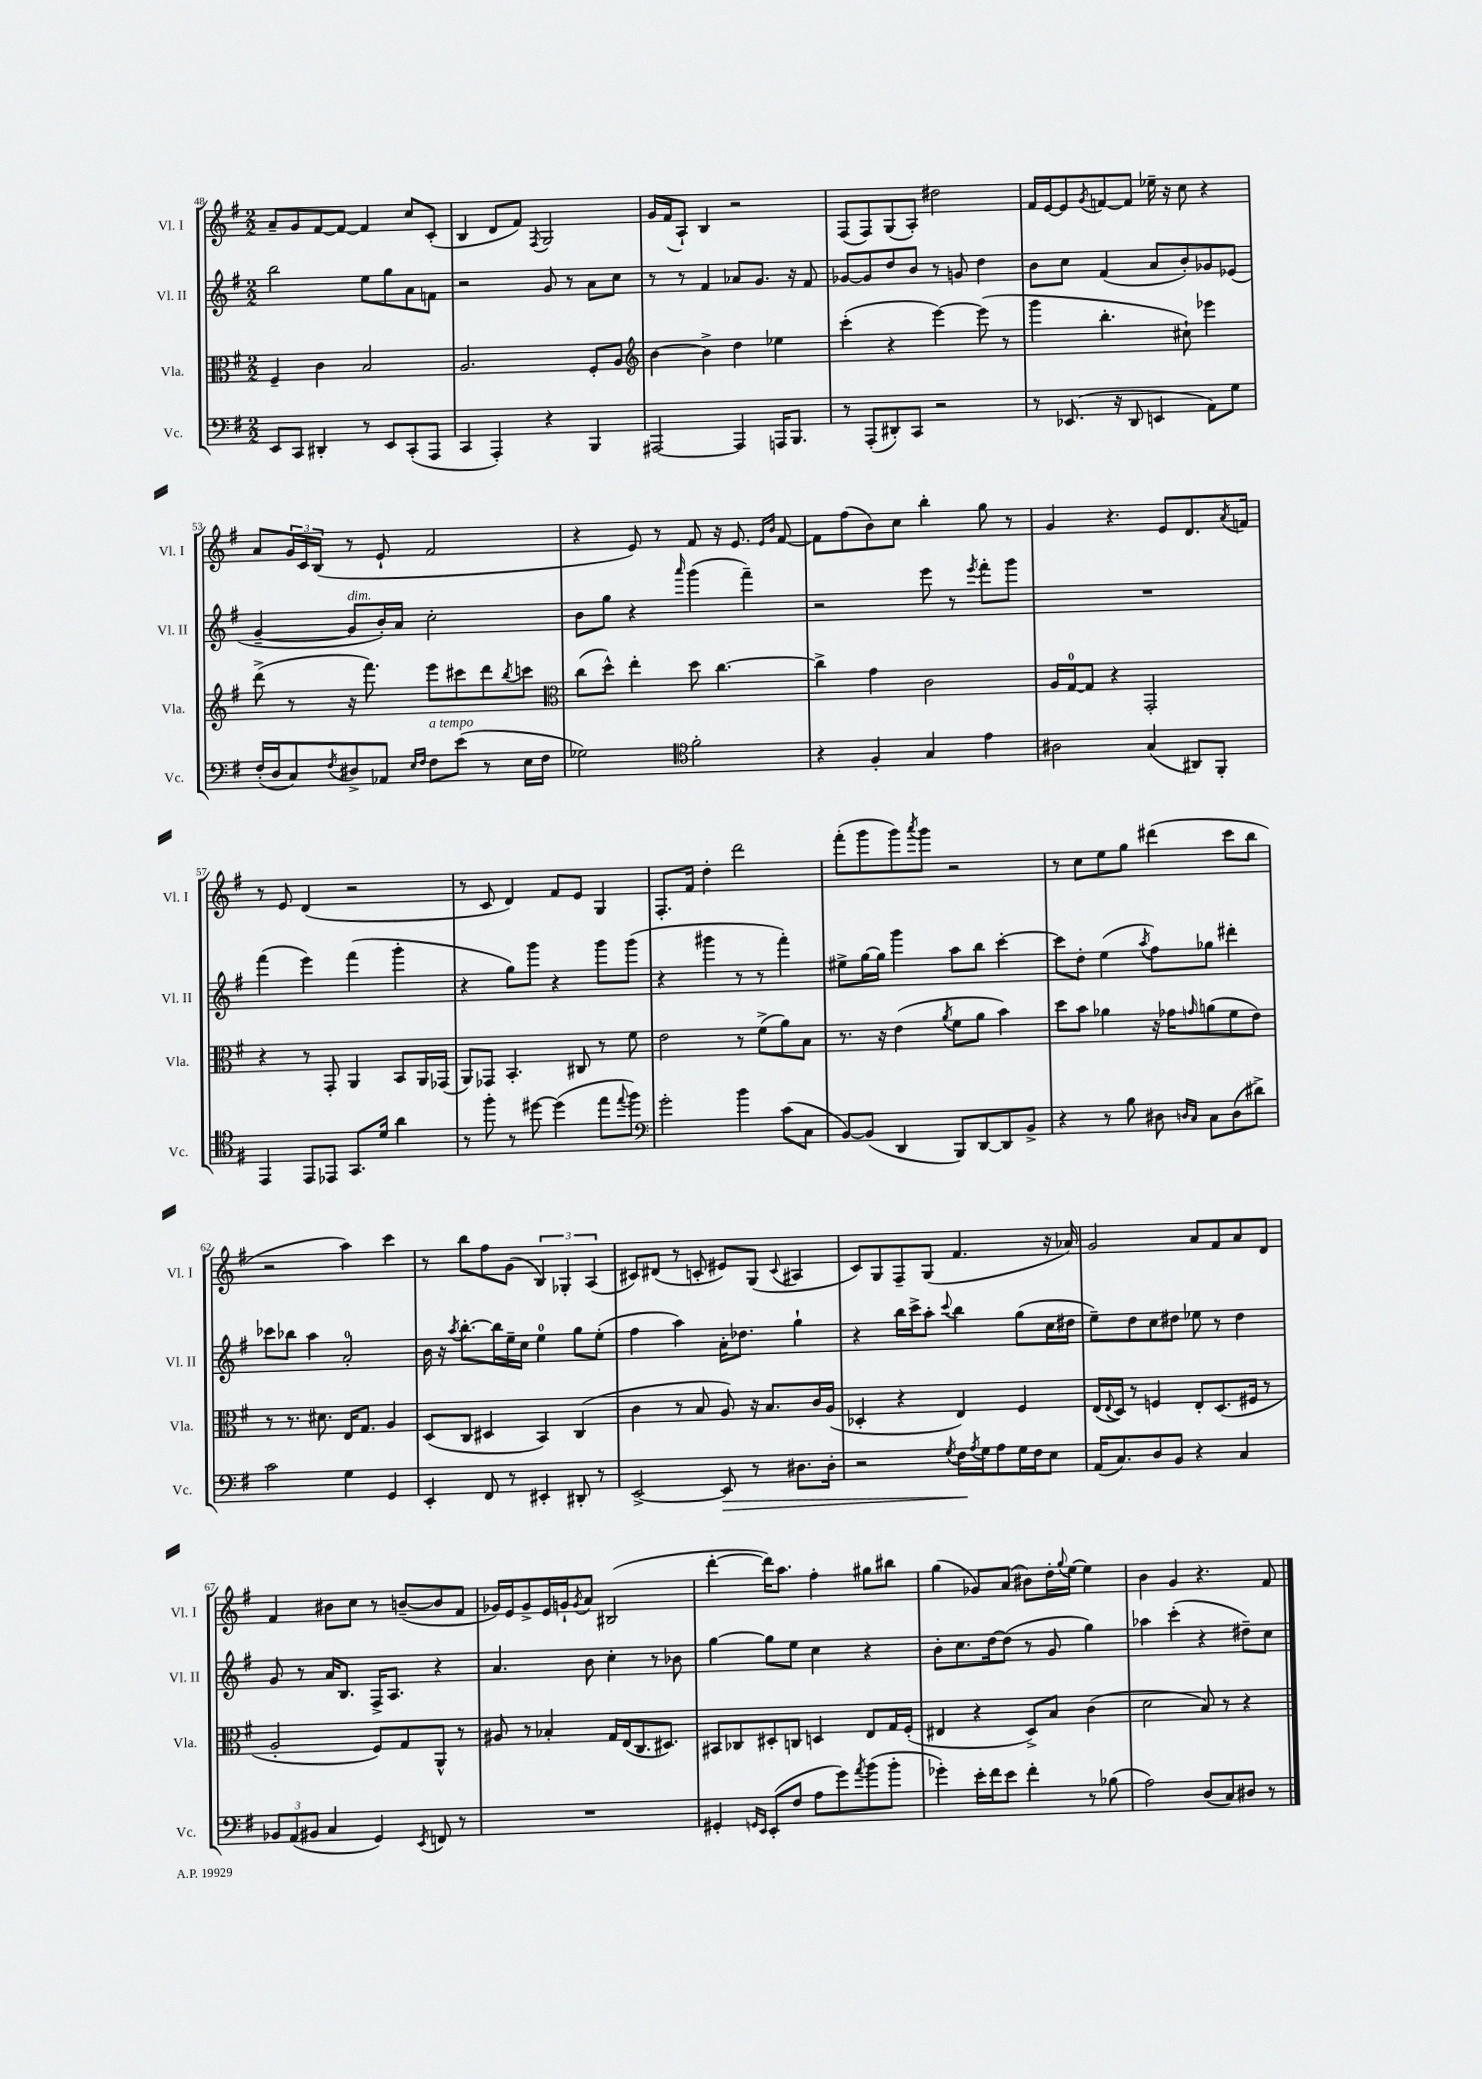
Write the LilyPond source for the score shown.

<<
\new StaffGroup <<
\new Staff = "s0" \with { instrumentName = "Vl. I" shortInstrumentName = "Vl. I" } {
    \clef treble \key g \major \numericTimeSignature \time 2/2
    a'8-- g'8 fis'8~ fis'8~ fis'4 c''8 c'8-.( |
    b4 d'8 fis'8) \acciaccatura { fis8 } g2 |
    g'16 fis'16( a8-!) b4 r2 |
    fis8( fis8) g8( a8-.) dis''2 |
    fis'16 e'16~ e'8 \acciaccatura { g'8 } f'8~ f'8 ees''16-- r16 c''8 r4 |
    a'8 \tuplet 3/2 { g'16 c'16 b16( } r8 e'8-! fis'2 |
    r4 e'8) r8 fis'8 r16 e'8. \grace { e'16 b'16 } fis'8~ |
    fis'8 fis''8( b'8) c''8 b''4-. g''8 r8 |
    g'4 r4. e'8 d'8. \acciaccatura { a'8 } f'16 |
    r8 e'8 d'4( r2 |
    r8 c'8 d'4) fis'8 e'8 g4 |
    fis8.-. fis'16 d''4-. d'''2 |
    fis'''8-.( g'''8 g'''8) \acciaccatura { a'''8 } g'''8 r2 |
    r8 c''8 e''8 g''8 dis'''4( c'''8 b''8 |
    r2 a''4) c'''4 |
    r8 b''8 fis''8 g'8( \tuplet 3/2 { b4) ges4-. a4( } |
    cis'8) dis'8( r8 c'8-. eis'8) g8( \appoggiatura { c'8 } ais4 |
    c'8) g8 fis8-- g8( fis'4. r16 aes'16) |
    g'2 a'8 fis'8 a'8 d'8 |
    fis'4 bis'8 c''8 r8 b'8~--( b'8 fis'8 |
    ges'16) e'16 ges'8-> e'16 g'16-! \acciaccatura { g'8 } a'8 bis2( |
    d'''4~-. d'''16) a''8. fis''4-. gis''8 bis''8 |
    g''4( ges'8) a'8( bis'8) d''16-. \appoggiatura { g''8 } e''16~ e''4 |
    b'4 g'4 r4. fis'8 \bar "|." |
}
\new Staff = "s1" \with { instrumentName = "Vl. II" shortInstrumentName = "Vl. II" } {
    \clef treble \key g \major \numericTimeSignature \time 2/2
    b''2 e''8 g''8 a'8 f'8 |
    r2 g'8 r8 a'8 c''8 |
    r8 r8 fis'4 aes'8 g'8. r16 fis'8 |
    ges'8~ ges'8 d''8 b'8 r8 g'8 d''4 |
    b'8 c''8 fis'4( a'8 b'8-.) ges'8 ees'8( |
    g'4~-- g'8^\markup { \italic "dim." } b'16-.) a'16 c''2-. |
    b'8 g''8 r4 \grace { a'''16 } g'''4( fis'''4--) |
    r2 e'''8 r8 \acciaccatura { e'''8 } fis'''8-. g'''8 |
    R1 |
    fis'''4( e'''4) fis'''4( g'''4-. |
    r4 g''8) g'''8 r4 g'''8 g'''8( |
    r4 gis'''4 r8 r8 fis'''4-.) |
    eis''8-> g''16~ g''16 g'''4 a''8 b''8 c'''4~-. |
    c'''8 d''8-. e''4( \acciaccatura { a''8 } fis''8) ges''8 dis'''4-. |
    ces'''8 bes''8 a''4 a'2-0-. |
    b'16 r16 \acciaccatura { a''8 } b''8.~-. b''16 e''16-- c''16 e''4-0 g''8 e''8-.( |
    fis''4 a''4) a'16-. des''8. g''4-! |
    r4 b''16 c'''16-> a''8-. \appoggiatura { c'''8 } b''4 g''8( c''16 dis''16 |
    e''8--) d''8 c''8 dis''8 ees''8 r8 dis''4 |
    g'8 r8 a'16 b8. fis16-> a8. r4 |
    a'4. b'8 c''4-. r8 bes'8 |
    g''4~ g''8 e''8 c''4 r4 |
    b'8-. c''8. d''16~ d''8( r8 g'8 g''4) |
    aes''4 c'''4-.( r4 dis''8--) c''8 \bar "|." |
}
\new Staff = "s2" \with { instrumentName = "Vla." shortInstrumentName = "Vla." } {
    \clef alto \key g \major \numericTimeSignature \time 2/2
    fis4-- c'4 b2 |
    a2. fis8-. a8 |
    \clef treble b'4~ b'4-> d''4 ees''4 |
    c'''4-.( r4 e'''4~) e'''8( r8 |
    g'''4 b''4.-. cis''8-!) ees'''4 |
    d'''8->( r8 r16 fis'''8.) e'''8 cis'''8 d'''8 \acciaccatura { b''8 } c'''8 |
    \clef alto c''8( d''8-^) e''4-. d''8 c''4.~ |
    c''4-> g'4 c'2 |
    a16 g16-0~ g8 r4 g,2-. |
    r4 r8 g,8-. a,4 b,8 a,16 ges,16( |
    a,8) ges,8 b,4.-. cis8 r8 fis'8 |
    e'2 r8 fis'8->( a'8) b8 |
    r8. r16 e'4( \acciaccatura { a'8 } fis'8 a'8 b'4) |
    d''8 b'8 aes'4 r16 ges'16 \grace { g'16 } a'8( fis'8 e'8) |
    r8 r8. dis'8. e16 g8. a4 |
    d8( c8 dis4 b,4) c4( |
    c'4 r8 b8 a8) r16 b8. c'16 a16( |
    des4-. r4 e4) fis4 |
    e16( \appoggiatura { e8 } d16) r8 f4 e8-. d8.( fis16 r8 |
    a2-. fis8) g8 a,8-^ r8 |
    ais8 r8 bes4-. g16 e16( c8. dis8.) |
    bis,8 ces8 dis8-. c8 d4 e8 g16 fis16-.( |
    eis4 r4 d8->) b8 c'4( |
    d'2 b8) r8 r4 \bar "|." |
}
\new Staff = "s3" \with { instrumentName = "Vc." shortInstrumentName = "Vc." } {
    \clef bass \key g \major \numericTimeSignature \time 2/2
    e,8 c,8 dis,4-. r8 e,8 c,8-.( a,,8 |
    c,4 a,,4-.) r4 b,,4 |
    ais,,2~ ais,,4 a,,16 b,,8. |
    r8 a,,8-.( dis,8-.) c,8 r2 |
    r8 ees,8.( r16 d,8 e,4 a,8) g8 |
    fis16-.( d16 c8) \acciaccatura { fis8 } dis8-> aes,8 \grace { e16 fis16 } fis8^\markup { \italic "a tempo" } e'8( r8 e16 fis16 |
    ges2) \clef tenor fis'2-. |
    r4 fis4-. g4 e'4 |
    ais2 g4( ais,8) fis,8-. |
    e,4 e,8 ees,8 g,8. d'16 a'4 |
    r8 fis''8-. r8 dis''8~ dis''4( e''8 \appoggiatura { e''8 } fis''8) |
    \clef bass g'2-. b'4 c'8( c8 |
    b,8~) b,8( d,4 b,,8) d,8~ d,8 b,8-> |
    r4 r8 b8 dis8 \grace { d16 c16 } c8 d8( dis'8->) |
    c'2 g4 g,4 |
    e,4-. fis,8 r8 eis,4-. dis,8-. r8 |
    e,2~-> e,8\> r8 dis8. dis16-. |
    r2 \acciaccatura { g8 } fis16\! \acciaccatura { a8 } g16 a8 g16 fis16 e8 |
    a,16( c8.) d8 b,8 r4 c4 |
    \tuplet 3/2 { bes,8 a,8( bis,8 } c4 g,4) \acciaccatura { e,8 } f,8 r8 |
    R1 |
    gis,4-. \grace { g,16 e,16 } e,8-.( fis8 a8 g'8) \acciaccatura { a'8 } b'8( b'8-. |
    ges'4-.) e'16-. fis'16 e'8 fis'4-. r8 bes8( |
    a2) d8( c8) dis8 r8 \bar "|." |
}
>>
>>
\layout { \context { \Score currentBarNumber = #48 } }
